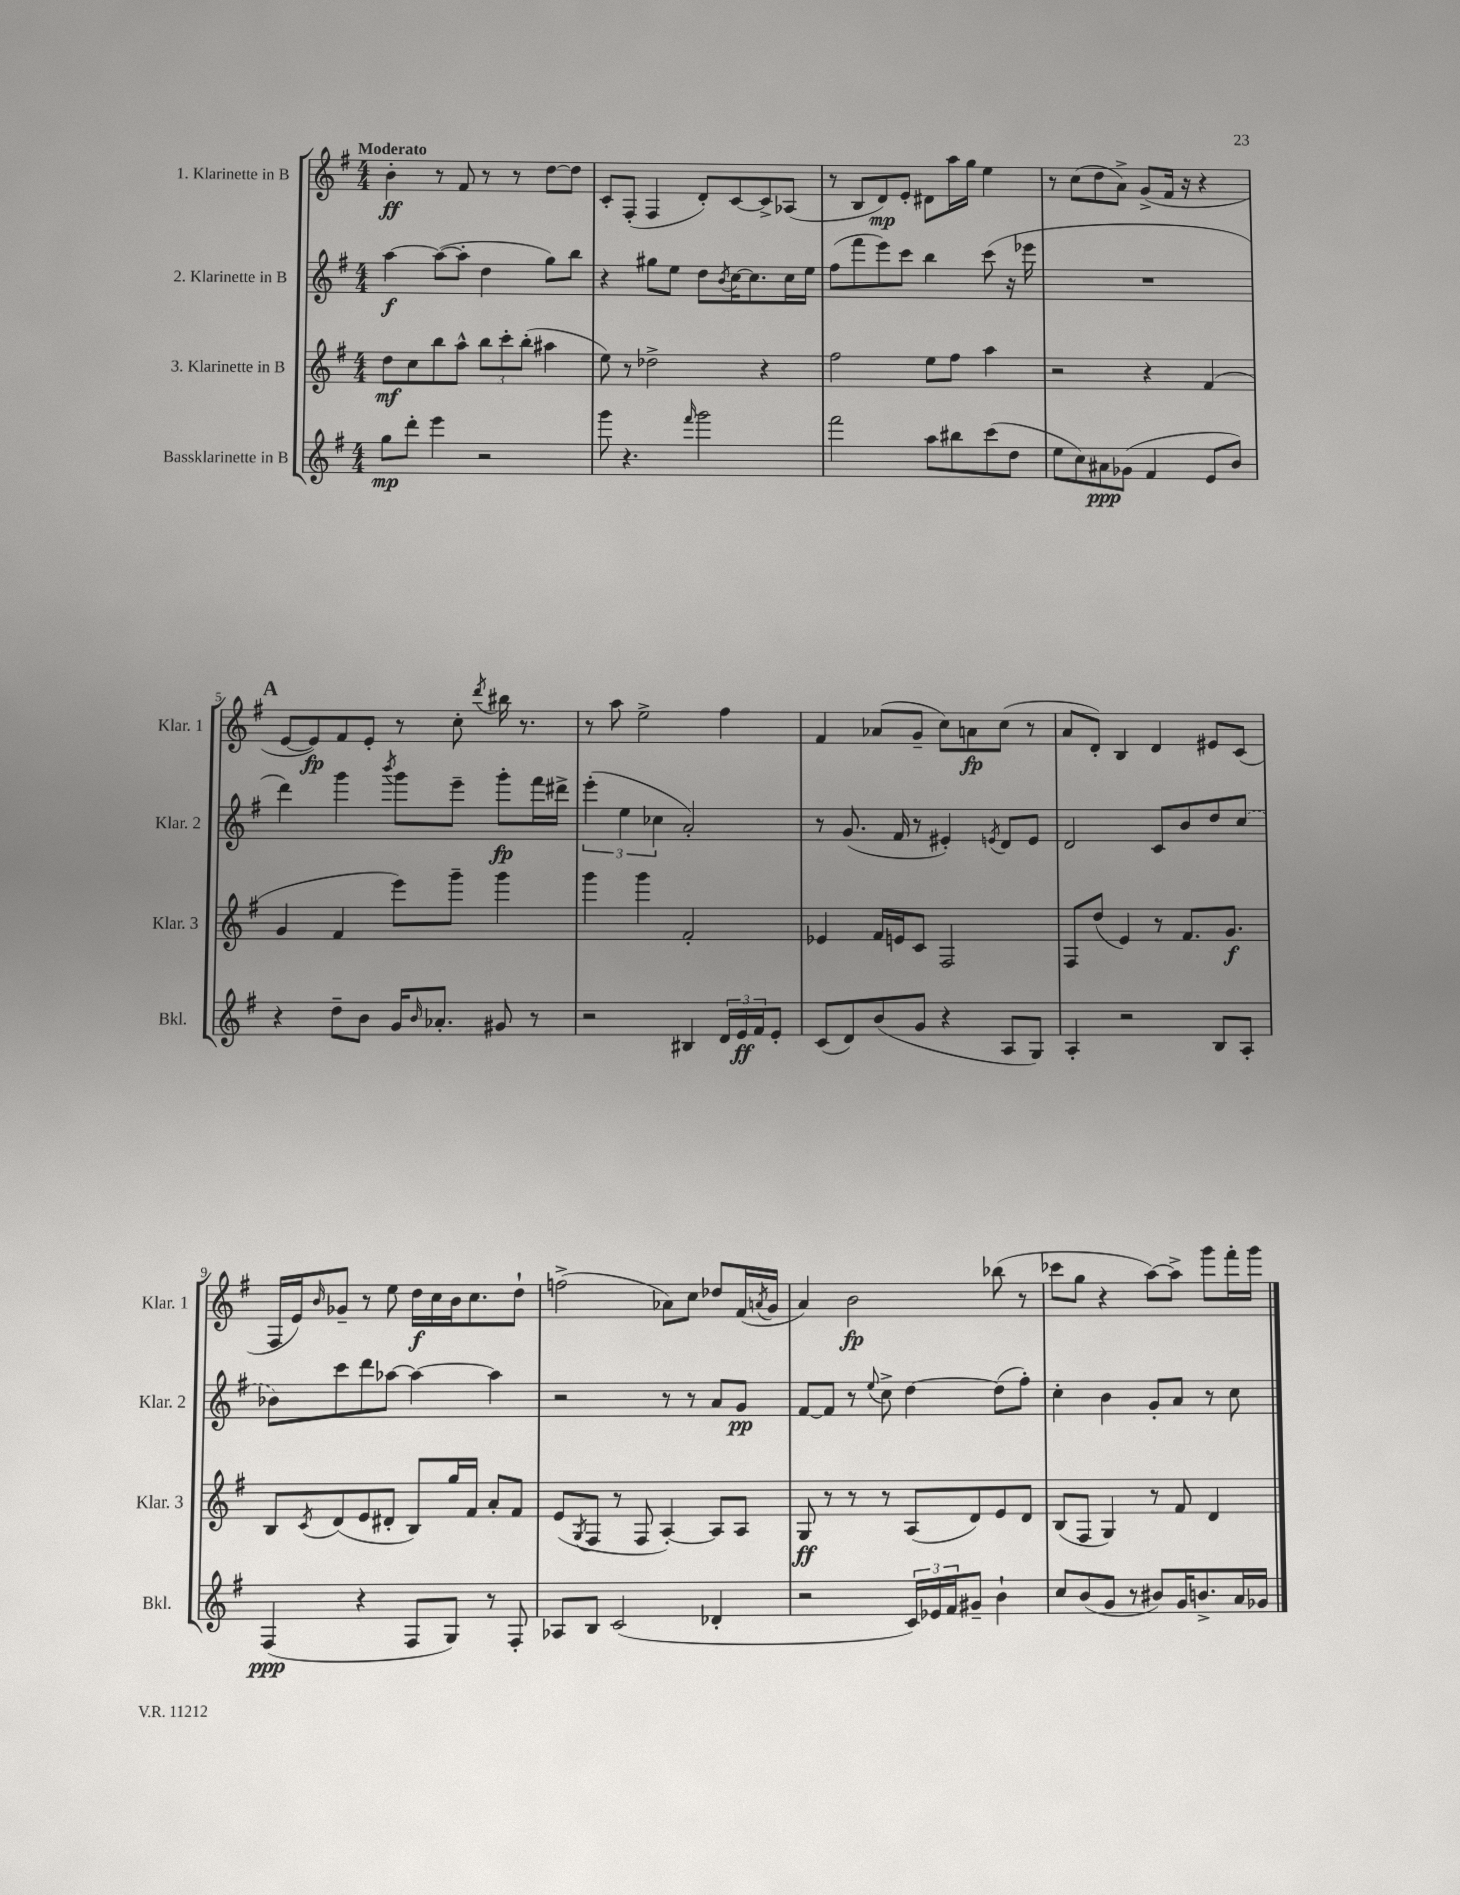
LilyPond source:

<<
\new StaffGroup <<
\new Staff = "s0" \with { instrumentName = "1. Klarinette in B" shortInstrumentName = "Klar. 1" } {
    \clef treble \key g \major \numericTimeSignature \time 4/4 \tempo "Moderato"
    b'4-.\ff r8 fis'8 r8 r8 d''8~ d''8 |
    c'8-. fis8-.( fis4 d'8-.) c'8~ c'8-> aes8( |
    r8 b8 d'8\mp) e'8-. dis'8 a''16 g''16 e''4 |
    r8 c''8( d''8 a'8->) g'8->( fis'16 r16 r4 |
    \mark \markup { \bold "A" } e'8~ e'8\fp) fis'8 e'8-. r8 c''8-. \acciaccatura { d'''8 } bis''16 r8. |
    r8 a''8 e''2-> fis''4 |
    fis'4 aes'8( g'8-- c''8) a'8\fp c''8( r8 |
    a'8 d'8-.) b4 d'4 eis'8 c'8( |
    fis16 e'16) \grace { b'16 } ges'8-- r8 e''8 d''16\f c''16 b'16 c''8. d''8-! |
    f''2->( aes'8) c''8 des''8 fis'16( \acciaccatura { a'8 } g'16 |
    a'4) b'2\fp bes''8( r8 |
    ces'''8 g''8 r4 a''8~) a''8-> g'''8 fis'''16-. g'''16 \bar "|." |
}
\new Staff = "s1" \with { instrumentName = "2. Klarinette in B" shortInstrumentName = "Klar. 2" } {
    \clef treble \key g \major \numericTimeSignature \time 4/4
    a''4~\f a''8~( a''8-. d''4 g''8) b''8 |
    r4 gis''8 e''8 d''8 \acciaccatura { b'8 } c''16~ c''8. c''16 e''16 |
    fis''8( fis'''8 e'''8) c'''8 b''4 c'''8( r16 ees'''16 |
    R1 |
    \mark \markup { \bold "A" } d'''4) g'''4 \acciaccatura { b'''8 } g'''8 e'''8-- g'''8-.\fp fis'''16 dis'''16-> |
    \tuplet 3/2 { e'''4-.( e''4 ces''4 } a'2-.) |
    r8 g'8.( fis'16 r8 eis'4-.) \acciaccatura { e'8 } d'8 e'8 |
    d'2 c'8 b'8 d''8 \once \slurDashed c''8( |
    bes'8) c'''8 d'''8 aes''8~ aes''4~ aes''4 |
    r2 r8 r8 a'8 g'8\pp |
    fis'8~ fis'8 r8 \appoggiatura { e''8 } c''8-> d''4~ d''8( fis''8-.) |
    c''4-. b'4 g'8-. a'8 r8 c''8 \bar "|." |
}
\new Staff = "s2" \with { instrumentName = "3. Klarinette in B" shortInstrumentName = "Klar. 3" } {
    \clef treble \key g \major \numericTimeSignature \time 4/4
    d''8\mf c''8 b''8 a''8-^ \tuplet 3/2 { b''8 c'''8-. b''8-.( } ais''4 |
    e''8) r8 des''2-> r4 |
    fis''2 e''8 fis''8 a''4 |
    r2 r4 fis'4( |
    \mark \markup { \bold "A" } g'4 fis'4 e'''8) g'''8-- g'''4 |
    g'''4 g'''4 fis'2-. |
    ees'4 fis'16 e'16 c'8 fis2 |
    fis8 d''8( e'4) r8 fis'8. g'8.\f |
    b8 \acciaccatura { c'8 } d'8( e'8 dis'8-. b8) g''16 fis'16 a'8-. fis'8 |
    e'8( \acciaccatura { g8 } fis8 r8 fis8 a4~-.) a8 a8 |
    g8\ff r8 r8 r8 a8( d'8) e'8 d'8 |
    b8( fis8 g4) r8 fis'8 d'4 \bar "|." |
}
\new Staff = "s3" \with { instrumentName = "Bassklarinette in B" shortInstrumentName = "Bkl." } {
    \clef treble \key g \major \numericTimeSignature \time 4/4
    g''8\mp d'''8-. e'''4 r2 |
    g'''8 r4. \grace { fis'''16 } g'''2 |
    fis'''2 a''8 bis''8 c'''8( d''8 |
    e''8 c''8) ais'8\ppp ges'8( fis'4 e'8 b'8) |
    \mark \markup { \bold "A" } r4 d''8-- b'8 g'16 \grace { b'16 } aes'8.-. gis'8 r8 |
    r2 bis4 \tuplet 3/2 { d'16 e'16\ff fis'16 } e'8-. |
    c'8( d'8) b'8( g'8 r4 a8 g8) |
    a4-. r2 b8 a8-. |
    fis4\ppp( r4 fis8 g8) r8 fis8-. |
    aes8 b8 c'2( des'4-. |
    r2 \tuplet 3/2 { c'16) ees'16 fis'16 } gis'8-- b'4-! |
    c''8 b'8( g'8 r8 bis'8) g'16 b'8.-> a'16 ges'16 \bar "|." |
}
>>
>>
